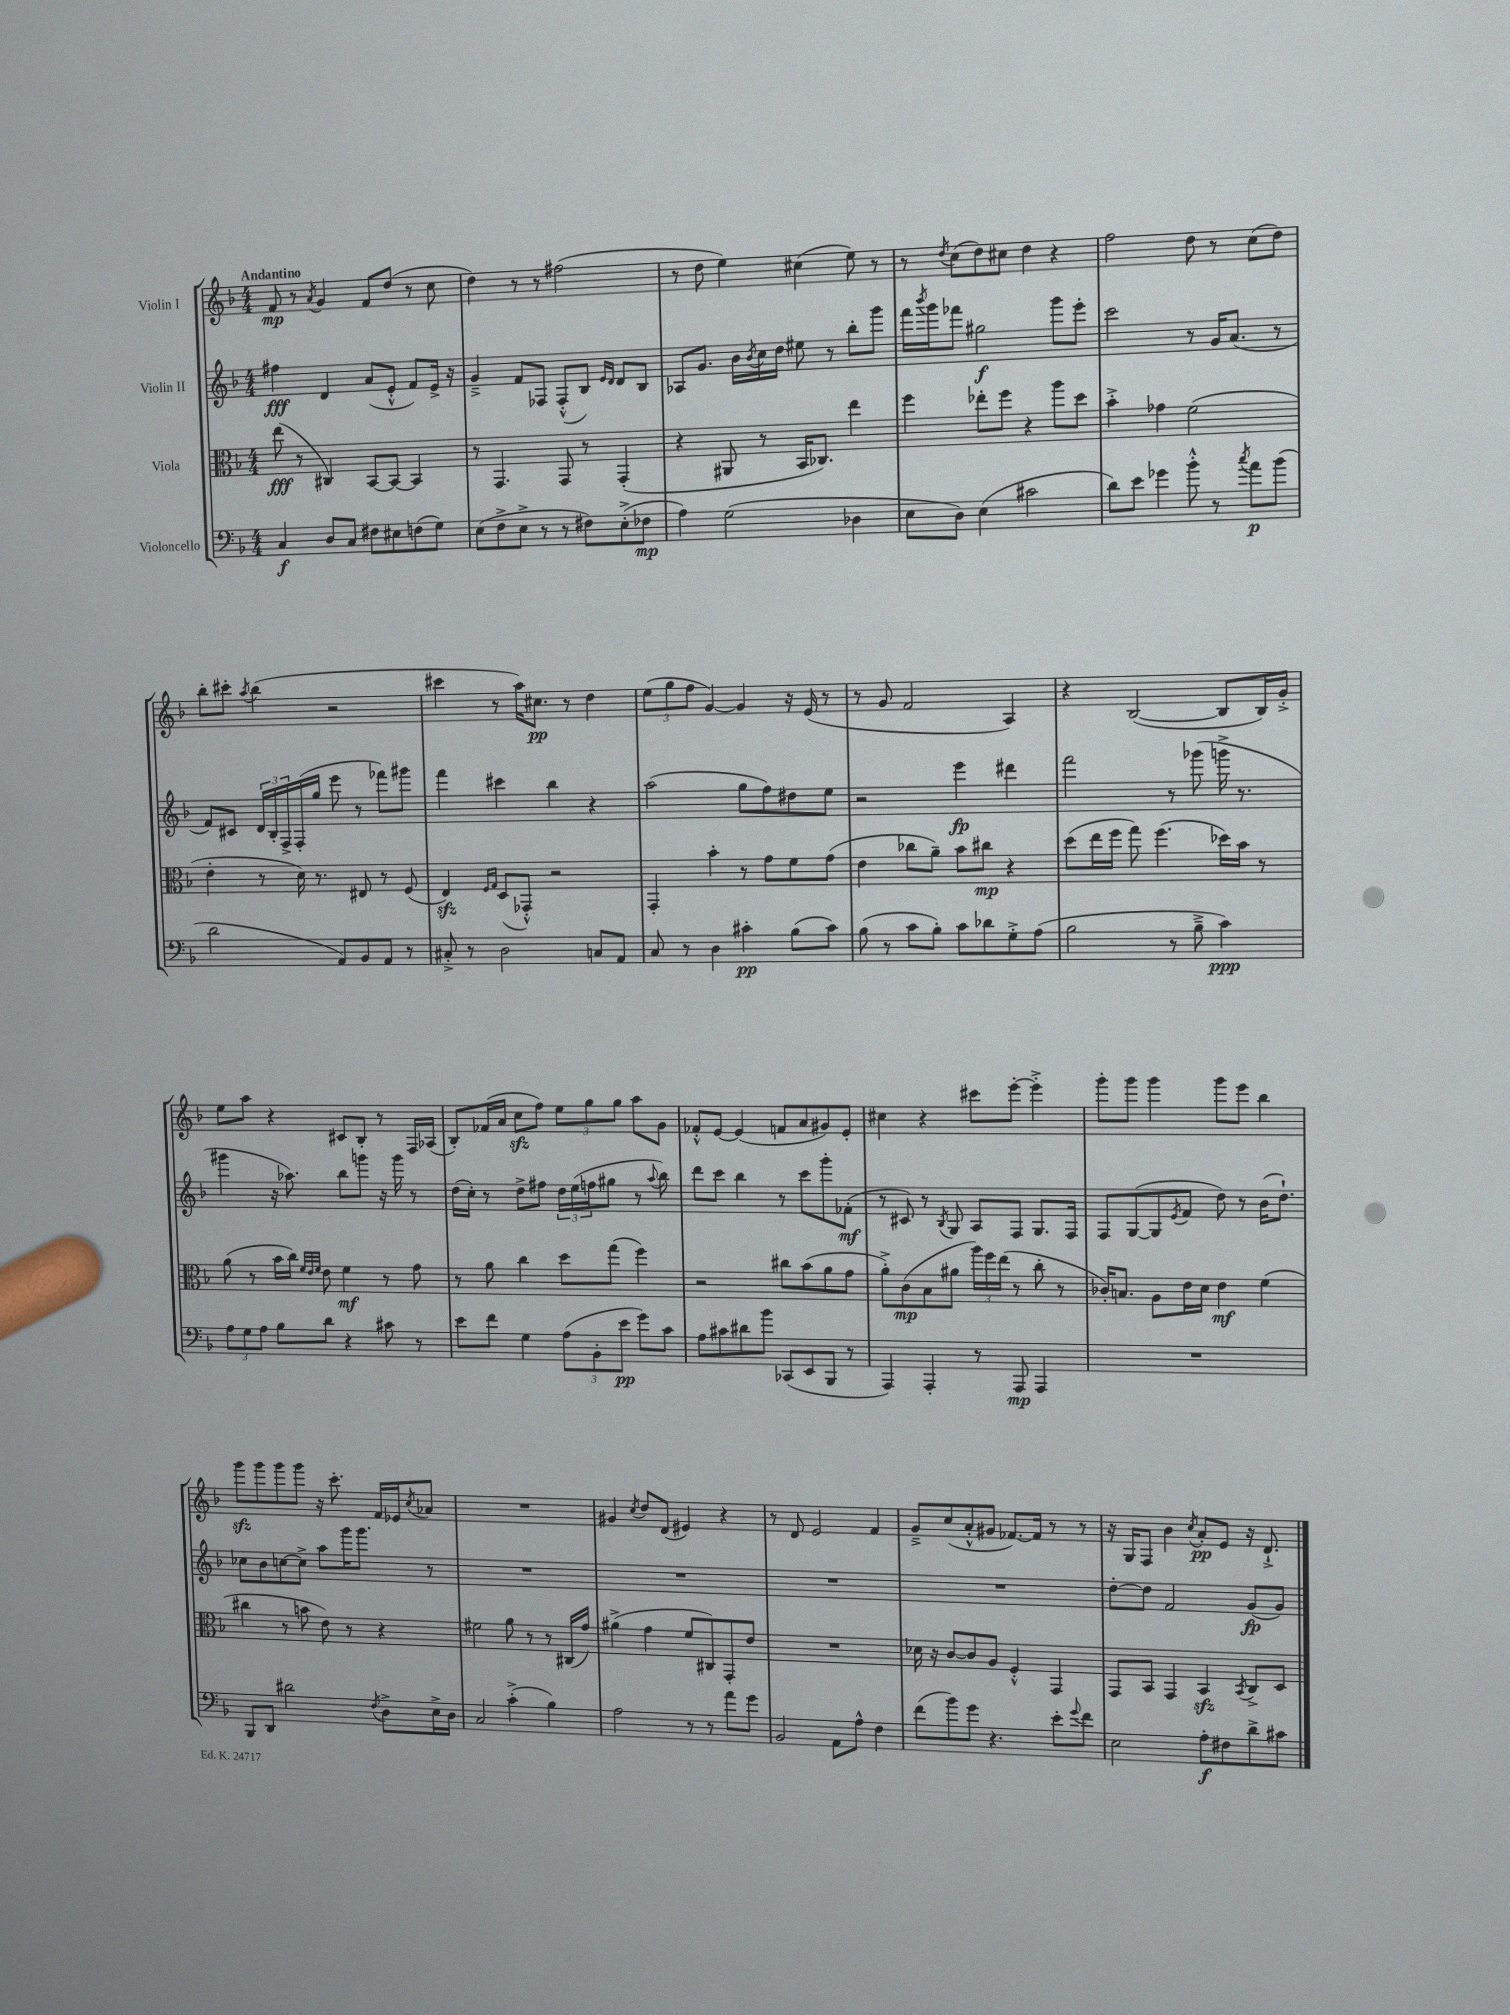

**kern	**dynam	**kern	**dynam	**kern	**dynam	**kern	**dynam
*part4	*part4	*part3	*part3	*part2	*part2	*part1	*part1
*staff4	*staff4	*staff3	*staff3	*staff2	*staff2	*staff1	*staff1
*I"Violoncello	*	*I"Viola	*	*I"Violin II	*	*I"Violin I	*
*clefF4	*	*clefC3	*	*clefG2	*	*clefG2	*
*k[b-]	*	*k[b-]	*	*k[b-]	*	*k[b-]	*
*M4/4	*	*M4/4	*	*M4/4	*	*M4/4	*
=1	=1	=1	=1	=1	=1	=1	=1
!	!	!	!	!	!	!LO:TX:a:B:t=Andantino	!
4C/	f	(8ee\	fff	4ff#X\	fff	8f/	mp
.	.	8r	.	.	.	8r	.
.	.	.	.	.	.	8qa/	.
8D/L	.	4C#X/)	.	4d/	.	4g/	.
8C/J	.	.	.	.	.	.	.
8F#X\L	.	[8BB-/L	.	(8a/L	.	8f/L	.
8E#X\	.	8BB-/J_	.	8e'^^/J	.	(8dd/J	.
(8Fn\	.	4BB-/]	.	8f/L)	.	8r	.
8G\J)	.	.	.	16e^/Jk	.	8cc\	.
.	.	.	.	16r	.	.	.
=2	=2	=2	=2	=2	=2	=2	=2
(8E\L	.	8r	.	4g~^/	.	4dd\)	.
8F^\	.	4.GG/	.	.	.	.	.
8E^\J	.	.	.	8f/L	.	8r	.
8r	.	.	.	8F-X/J	.	8r	.
8r	.	8GG/	.	(8F-'^^/L	.	(2ff#X\	.
8F#X\L)	.	8r	.	8B-/J)	.	.	.
.	.	.	.	16qqe/LL	.	.	.
.	.	.	.	16qqd/JJ	.	.	.
(8E'^\	.	(4GG'/	.	8d/L	.	.	.
8F-X\J	mp	.	.	8B-/J	.	.	.
=3	=3	=3	=3	=3	=3	=3	=3
4A\)	.	4r	.	8A-X/L	.	8r	.
.	.	.	.	8.g/J	.	8dd\	.
(2G\	.	8AA#X/	.	.	.	4ee\)	.
.	.	.	.	16b-\LL	.	.	.
.	.	.	.	8qb-/	.	.	.
.	.	8r	.	16cc\	.	.	.
.	.	.	.	16dd\JJ	.	.	.
.	.	16BB-/KL	.	8ee#X\	.	(4cc#X\	.
.	.	8.C-X/J)	.	.	.	.	.
.	.	.	.	8r	.	.	.
4D-X\	.	4ee\	.	8bb-'\L	.	8ee\)	.
.	.	.	.	8ggg\J	.	8r	.
=4	=4	=4	=4	=4	=4	=4	=4
8E\L	.	4ff\	.	16fff\LL	.	8r	.
.	.	.	.	8qbbb-/	.	.	.
.	.	.	.	16ggg\J	.	.	.
.	.	.	.	.	.	8qdd/	.
8D\J)	.	.	.	8fff-X\J	.	(8cc\L	.
(4E\	.	8ee-X'\L	.	2gg#X\	f	8dd\)	.
.	.	8ff\J	.	.	.	8cc#X\J	.
2c#X\	.	4r	.	.	.	4dd\	.
.	.	8aa\L	.	8ggg\L	.	4r	.
.	.	8dd\J	.	8eee'\J	.	.	.
=5	=5	=5	=5	=5	=5	=5	=5
8d\L)	.	4b-'^\	.	2ccc\	.	2ff\	.
8e\J	.	.	.	.	.	.	.
4g-X\	.	4g-X\	.	.	.	.	.
8b-'^^\	.	(2f\	.	8r	.	8dd\	.
8r	.	.	.	16g/KL	.	8r	.
.	.	.	.	(8.a/J	.	.	.
8qcc/	.	.	.	.	.	.	.
8a\L	p	.	.	.	.	(8cc\L	.
(8b-\J	.	.	.	8r	.	8dd\J)	.
!!LO:LB:g=z
=6	=6	=6	=6	=6	=6	=6	=6
2d\	.	4e'\	.	8f/L)	.	8bb-'\L	.
.	.	.	.	8c#X/J	.	8ccc#X'\J	.
.	.	.	.	.	.	8qaa/	.
.	.	8r	.	24d/LL	.	(4bb-\	.
.	.	.	.	24B-'/	.	.	.
.	.	.	.	24F^/	.	.	.
.	.	16d\)	.	(16F'/	.	.	.
.	.	8.r	.	16gg/JJ	.	.	.
8AA/L)	.	.	.	8eee\	.	2r	.
8BB-/	.	8E#X/	.	8r	.	.	.
8AA/J	.	8r	.	8fff-X\L)	.	.	.
8r	.	(8F/	.	8ggg#X\J	.	.	.
=7	=7	=7	=7	=7	=7	=7	=7
8C#X'^/	.	4Ezz/)	.	4fff\	.	4ccc#X\	.
8r	.	.	.	.	.	.	.
.	.	16qqF/LL	.	.	.	.	.
.	.	16qqG/JJ	.	.	.	.	.
2D\	.	(8D/L	.	4ccc#X\	.	8r	.
.	.	8GG-X'^^/J)	.	.	.	16aa\KL)	.
.	.	.	.	.	.	8.cc#X\J	pp
.	.	2r	.	4bb-\	.	.	.
.	.	.	.	.	.	8r	.
8Cn/L	.	.	.	4r	.	4dd\	.
8AA/J	.	.	.	.	.	.	.
=8	=8	=8	=8	=8	=8	=8	=8
8C/	.	4GG'/	.	(2aa\	.	(12ee\L	.
.	.	.	.	.	.	12gg\	.
8r	.	.	.	.	.	.	.
.	.	.	.	.	.	12ff\J	.
4D\	.	4b-'\	.	.	.	[4g/)	.
4c#X'\	pp	8r	.	8gg\L	.	4g/]	.
.	.	8g\L	.	8ff\)	.	.	.
(8B-\L	.	8f\	.	8dd#X\	.	16r	.
.	.	.	.	.	.	(16e/	.
8c#\J)	.	(8g\J	.	8ee\J	.	8r	.
=9	=9	=9	=9	=9	=9	=9	=9
(8B-\	.	4e\	.	2r	.	8r	.
8r	.	.	.	.	.	8g/	.
8c\L	.	8cc-X\L	.	.	.	2f/	.
8B-'\J)	.	8a~\J)	.	.	.	.	.
8c\L	.	8b-\L	.	4eee\	fp	.	.
8d-X\	.	8cc#X\J	mp	.	.	.	.
8G'^\	.	4r	.	4ddd#X\	.	4A/)	.
(8A\J	.	.	.	.	.	.	.
=10	=10	=10	=10	=10	=10	=10	=10
2B-\	.	(8dd\L	.	2fff\	.	4r	.
.	.	16ee\L	.	.	.	.	.
.	.	16ff\JJ	.	.	.	.	.
.	.	8gg\)	.	.	.	([2B-/	.
.	.	(4.ff\	.	.	.	.	.
8r	.	.	.	8r	.	.	.
8B-~^\	.	.	.	(8ggg-X\	.	.	.
4c\)	ppp	16dd-X\LL)	.	16gggn^\	.	8B-/L]	.
.	.	16b-\JJ	.	8.r	.	.	.
.	.	8r	.	.	.	16B-/L)	.
.	.	.	.	.	.	16g'^/JJ	.
!!LO:LB:g=z
=11	=11	=11	=11	=11	=11	=11	=11
12A\L	.	(8a\	.	4ggg#X\	.	8ee\L	.
12G\	.	.	.	.	.	.	.
.	.	8r	.	.	.	8aa\J	.
12A\J	.	.	.	.	.	.	.
8B-\L	.	16b-\LL	.	16r	.	4r	.
.	.	16cc\JJ)	.	8.aa-X\)	.	.	.
.	.	32qqf/LLL	.	.	.	.	.
.	.	32qqe/	.	.	.	.	.
.	.	32qqf/JJJ	.	.	.	.	.
8d\J	.	8e\	.	.	.	.	.
4r	.	4f\	mf	8bb-\L	.	8c#X/L	.
.	.	.	.	8gggn\J	.	8B-'/J	.
8c#X\	.	8r	.	16r	.	8r	.
.	.	.	.	16ggg\	.	.	.
8r	.	8g\	.	8r	.	16F/LL	.
.	.	.	.	.	.	(16A-X/JJ	.
=12	=12	=12	=12	=12	=12	=12	=12
8e\L	.	8r	.	(16dd\LL	.	8B-'/L)	.
.	.	.	.	16cc'\JJ)	.	.	.
8f\J	.	8a\	.	8r	.	(16f-X/L	.
.	.	.	.	.	.	16a/JJ	.
4G\	.	4cc\	.	8dd^\L	.	8cczz\L	.
.	.	.	.	8ff#X\J	.	8ff\J)	.
(12A\L	.	8dd\L	.	24dd\LL	.	12ee\L	.
.	.	.	.	(24ee\	.	.	.
12BB-'\	.	.	.	24ffn\J	.	12gg\	.
.	.	(8gg\J	.	8gg#X\J	.	.	.
12e\J	pp	.	.	.	.	12gg\J	.
8g\L)	.	4ff\)	.	8r	.	8aa\L	.
.	.	.	.	8qqaa/	.	.	.
8c\J	.	.	.	8bb-\)	.	8g\J	.
=13	=13	=13	=13	=13	=13	=13	=13
8A\L	.	2r	.	8ddd\L	.	8f-X'^^/L	.
8c#X\	.	.	.	8ccc\J	.	[8e/J	.
8d#X\	.	.	.	4bb-\	.	(4e/]	.
8b-\J	.	.	.	.	.	.	.
(8CC-X/L	.	8cc#X\L	.	8r	.	8fn/L	.
8EE/	.	(8b-\	.	8ccc\L	.	8a/	.
8BBB-/J	.	8a\	.	8ggg'\	.	8g#X/)	.
8r	.	8g\J	.	(8f-X'\J	mf	8e'/J	.
=14	=14	=14	=14	=14	=14	=14	=14
4AAA/)	.	8a'^\L)	.	8r	.	4cc#X\	.
.	.	(8c\	mp	8c#X/)	.	.	.
4AAA'/	.	8B-\	.	8r	.	4r	.
.	.	.	.	8qB-/	.	.	.
.	.	8a#X\J	.	8G/	.	.	.
8r	.	24aa\LL)	.	8A/L	.	8ccc#X\L	.
.	.	24ff\	.	.	.	.	.
.	.	(24ee\JJ	.	.	.	.	.
8AAA/	mp	8r	.	8F/J	.	[8eee'\J	.
4AAA/	.	8cc'\	.	8.G/L	.	4eee'^\]	.
.	.	8r	.	.	.	.	.
.	.	.	.	16F/Jk	.	.	.
=15	=15	=15	=15	=15	=15	=15	=15
1r	.	16c-X'/KL)	.	8F/L	.	8ggg'\L	.
.	.	8.Bn/J	.	.	.	.	.
.	.	.	.	([8G/	.	8ggg\J	.
.	.	8A\L	.	8G/]	.	4ggg\	.
.	.	.	.	8qe/	.	.	.
.	.	16e\L	.	8f/J	.	.	.
.	.	16d\JJ	.	.	.	.	.
.	.	4e\	mf	8dd\)	.	8ggg\L	.
.	.	.	.	8r	.	8eee\J	.
.	.	(4f\	.	(16b-\KL	.	4bb-\	.
.	.	.	.	8.dd`\J)	.	.	.
!!LO:LB:g=z
=16	=16	=16	=16	=16	=16	=16	=16
8BBB-/L	.	4cc#X\	.	8cc-X\L	.	8gggzz\L	.
8DD/J	.	.	.	8b-\	.	8ggg\	.
2d#X\	.	8r	.	[8ccn\	.	8ggg\	.
.	.	8bn\	.	8cc^\J]	.	8ggg\J	.
.	.	8e\)	.	8aa\L	.	16r	.
.	.	.	.	.	.	8.ccc'\	.
.	.	8r	.	16ggg\K	.	.	.
.	.	.	.	8.ggg\J	.	.	.
8qF/	.	.	.	.	.	.	.
8D^\L	.	4r	.	.	.	16f/LL	.
.	.	.	.	.	.	16e-X/J	.
.	.	.	.	.	.	8qcc/	.
16E^\L	.	.	.	8r	.	8a-X/J	.
16D\JJ	.	.	.	.	.	.	.
=17	=17	=17	=17	=17	=17	=17	=17
2C/	.	2f#X\	.	1r	.	1r	.
(4c'^\	.	8a\	.	.	.	.	.
.	.	8r	.	.	.	.	.
4B-\)	.	8r	.	.	.	.	.
.	.	(16C#X/LL	.	.	.	.	.
.	.	16g/JJ)	.	.	.	.	.
=18	=18	=18	=18	=18	=18	=18	=18
2A\	.	(4a#X^\	.	1r	.	4g#X/	.
.	.	.	.	.	.	8qcc/	.
.	.	4g\	.	.	.	8dd/L	.
.	.	.	.	.	.	(8d/J	.
8r	.	8f/L	.	.	.	4e#X/)	.
8r	.	8C#X/)	.	.	.	.	.
8a\L	.	8GG'/	.	.	.	4r	.
8g\J	.	8e/J	.	.	.	.	.
=19	=19	=19	=19	=19	=19	=19	=19
2BB-/	.	1r	.	1r	.	8r	.
.	.	.	.	.	.	8d/	.
.	.	.	.	.	.	2e/	.
8AA\L	.	.	.	.	.	.	.
8A^^\J	.	.	.	.	.	.	.
4F\	.	.	.	.	.	4f/	.
=20	=20	=20	=20	=20	=20	=20	=20
(8f\L	.	16d-X\	.	1r	.	8g~^/L	.
.	.	16r	.	.	.	.	.
8b-\)	.	[8c/L	.	.	.	(8cc/	.
8g\J	.	8c/]	.	.	.	8a'^^/	.
4.r	.	8A/J	.	.	.	8g#X/J	.
.	.	4F'^^/	.	.	.	[8.f-X/L)	.
.	.	.	.	.	.	16f-/Jk]	.
8e'\L	.	4GG/	.	.	.	8r	.
8qqg/	.	.	.	.	.	.	.
8f\J	.	.	.	.	.	8r	.
=21	=21	=21	=21	=21	=21	=21	=21
2E\	.	8GG/L	.	[8dd'\L	.	16r	.
.	.	.	.	.	.	16G/KL	.
.	.	8BB-/J	.	8dd\J]	.	8F/J	.
.	.	4GG/	.	2f/	.	4b-\	.
.	.	.	.	.	.	8qcc/	.
8A'\L	f	4BB-zz/	.	.	.	8a'/L	pp
8F#X\	.	.	.	.	.	8e/J	.
.	.	8qBB-/	.	.	.	.	.
8d^\	.	8C^/L	.	(8g/L	fp	16r	.
.	.	.	.	.	.	8.d`^/	.
8c#X\J	.	8D/J	.	8g/J)	.	.	.
==	==	==	==	==	==	==	==
*-	*-	*-	*-	*-	*-	*-	*-
